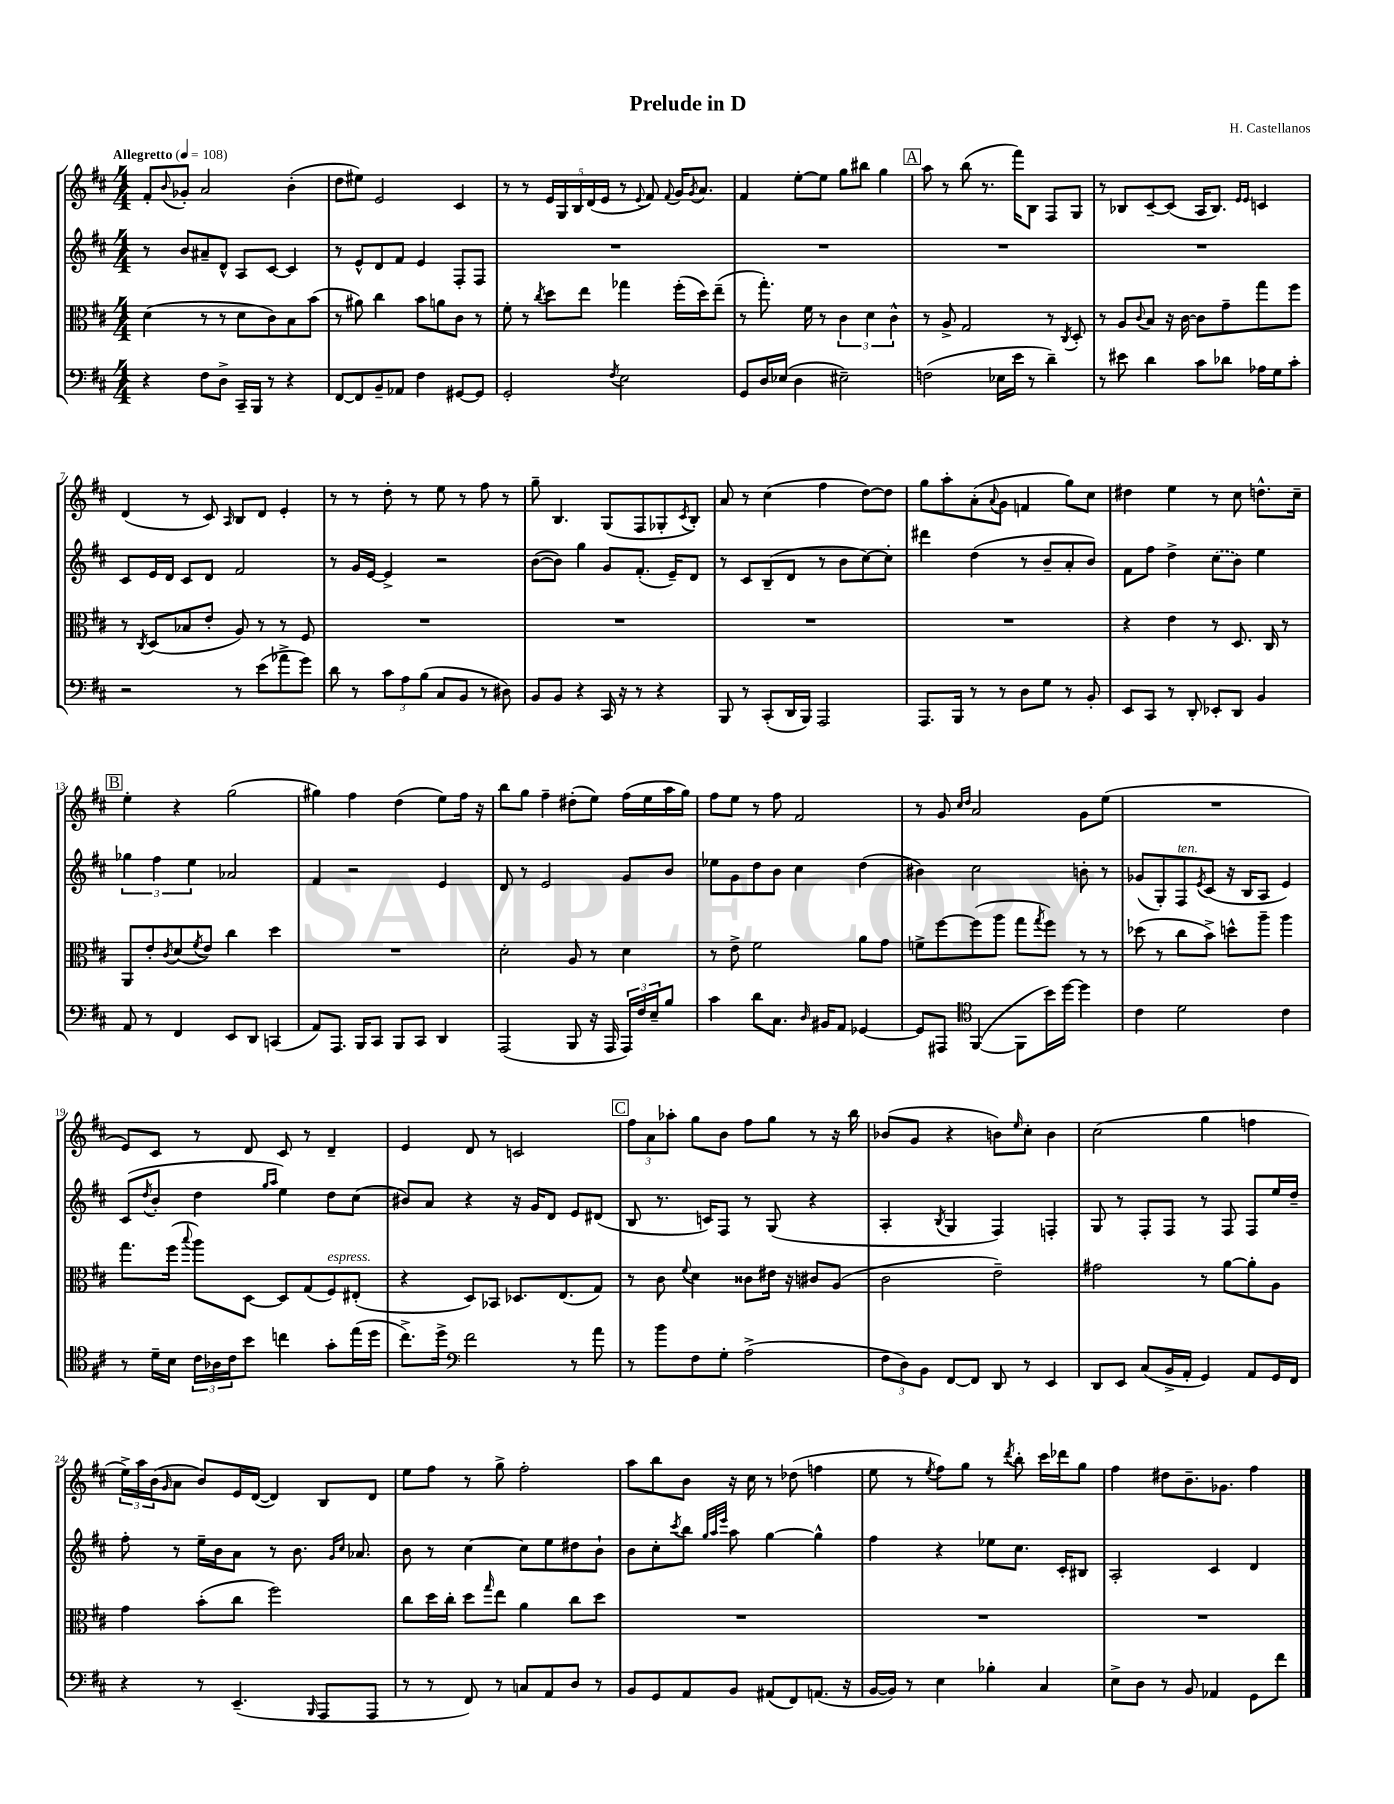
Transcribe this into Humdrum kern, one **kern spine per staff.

**kern	**kern	**kern	**kern
*staff4	*staff3	*staff2	*staff1
*clefF4	*clefC3	*clefG2	*clefG2
*k[f#c#]	*k[f#c#]	*k[f#c#]	*k[f#c#]
*M4/4	*M4/4	*M4/4	*M4/4
*MM108	*MM108	*MM108	*MM108
4r	(4d	8r	8f#'
.	.	.	8qqb
.	.	8b	8g-'
8F#	8r	8a#~	2a
8D^	8r	8d^^	.
16CC#~	8d	8A	.
16BBB	.	.	.
8r	8c#)	[8c#	.
4r	8B	4c#]	(4b'
.	(8b	.	.
=	=	=	=
[8FF#	8r	8r	8dd
8FF#]	8a#)	8e^^	8ee#)
8BB~	4cc#	8d	2e
8AA-	.	8f#	.
4F#	8b	4e	.
.	8a	.	.
[8GG#	8c#	8F#'	4c#
8GG#]	8r	8F#	.
=	=	=	=
2GG'	8f#'	1r	8r
.	8r	.	8r
.	8qcc#	.	.
.	8dd	.	20e
.	.	.	20G
.	.	.	20B
.	8ee	.	.
.	.	.	(20d
.	.	.	20e
8qF#	.	.	.
2E	4gg-	.	8r
.	.	.	8qqe
.	.	.	8f#)
.	.	.	8qqf#
.	(16ff#'	.	16g
.	.	.	8qg
.	16dd)	.	8.a
.	(8ee~	.	.
=	=	=	=
8GG	8r	1r	4f#
16D	8.gg')	.	.
(16E-	.	.	.
4D	.	.	[8ee'
.	16f#	.	.
.	8r	.	8ee]
2E#~)	6c#	.	8gg
.	.	.	8bb#
.	6d	.	.
.	.	.	4gg
.	6c#^^	.	.
=	=	=	=
(2F	8r	1r	8aa
.	8A^	.	8r
.	2G	.	(8bb
.	.	.	8.r
16E-	.	.	.
16e	.	.	16fff#)
8r	.	.	8B
4d~)	8r	.	8F#
.	8qC#	.	.
.	8D'	.	8G
=	=	=	=
8r	8r	1r	8r
8e#	8A	.	8B-
.	8qqc#	.	.
4d	8B	.	[8c#~
.	16r	.	(8c#]
.	[16c#	.	.
8c#	8c#]	.	16A
.	.	.	8.B-)
8d-	8g~	.	.
.	.	.	16qqe
.	.	.	16qqe
16A-	8gg	.	4c
16G	.	.	.
8c#'	8ff#	.	.
=	=	=	=
2r	8r	8c#	(4d
.	8qC#	.	.
.	(8D	16e	.
.	.	16d	.
.	8B-	8c#	8r
.	8e'	8d	8c#)
.	.	.	16qqA
8r	8A)	2f#	8B
(8e	8r	.	8d
8a-^	8r	.	4e'
8g)	8F#	.	.
=	=	=	=
8d	1r	8r	8r
8r	.	16g	8r
.	.	[16e	.
12c#	.	4e^]	8dd'
12A	.	.	.
.	.	.	8r
(12B	.	.	.
8C#	.	2r	8ee
8BB	.	.	8r
8r	.	.	8ff#
8D#)	.	.	8r
=	=	=	=
8BB	1r	([8b	8gg~
8BB	.	8b])	4.B
4r	.	4gg	.
16CC#	.	8g	(8G
16r	.	.	.
8r	.	(8.f#'	8F#
4r	.	.	8G-'
.	.	16e~)	.
.	.	.	8qc#
.	.	8d	8B')
=	=	=	=
8BBB	1r	8r	8a
8r	.	8c#	8r
(8CC#'	.	(8B~	(4cc#
16DD	.	8d	.
16BBB)	.	.	.
2AAA	.	8r	4ff#
.	.	8b	.
.	.	[8cc#)	[8dd)
.	.	8cc#']	8dd]
=	=	=	=
8.AAA	1r	4ddd#	8gg
.	.	.	8aa'
16BBB	.	.	.
8r	.	(4dd	(8a'
.	.	.	8qqa
8r	.	.	8g
8D	.	8r	4f
8G	.	8b~	.
8r	.	8a'	8gg)
8BB'	.	8b)	8cc#
=	=	=	=
8EE	4r	8f#	4dd#
8CC#	.	8ff#	.
8r	4e	4dd^	4ee
8DD'	.	.	.
8EE-'	8r	(8cc#	8r
8DD	8.D	8b)	8cc#
4BB	.	4ee	8.dd^^
.	16C#	.	.
.	8r	.	.
.	.	.	16cc#~
=	=	=	=
8AA	8AA	6gg-	4ee'
8r	8e'	.	.
.	.	6ff#	.
.	8qc#	.	.
4FF#	(8d	.	4r
.	.	6ee	.
.	8qf#	.	.
.	8e)	.	.
8EE	4cc#	2a-	(2gg
8DD	.	.	.
(4CC	4dd	.	.
=	=	=	=
8AA)	1r	4f#	4gg#)
8.AAA	.	.	.
.	.	2r	4ff#
16BBB	.	.	.
8CC#	.	.	.
8BBB	.	.	(4dd
8CC#	.	.	.
4DD	.	4e	8ee)
.	.	.	16ff#
.	.	.	16r
=	=	=	=
(2AAA	2d'	8d	8bb
.	.	8r	8gg
.	.	2e	4ff#~
8BBB	8A	.	(8dd#'
16r	8r	.	8ee)
16AAA	.	.	.
24AAA)	4d	8g	(16ff#
24F#	.	.	.
.	.	.	16ee
24E~	.	.	.
8B	.	8b	16aa
.	.	.	16gg)
=	=	=	=
4c#	8r	8ee-	8ff#
.	8e^	8g	8ee
8d	2f#	8dd	8r
8.C#	.	8b	8ff#
.	.	4cc#	2f#
16qqD	.	.	.
16BB#	.	.	.
8AA	.	.	.
[4GG-	8a	(4dd	.
.	8g	.	.
=	=	=	=
8GG-]	8f^	4b#)	8r
8AAA#	[8ff#	.	8g
*clefC4	*	*	*
.	.	.	16qqcc#
.	.	.	16qqdd
([4FF#	(8ff#]	2cc#	2a
.	8aa	.	.
8FF#]	8gg	.	.
.	8qgg	.	.
16b)	8ff#)	.	.
[16dd	.	.	.
4dd]	8r	8b'	8g
.	8r	8r	(8ee
=	=	=	=
4c#	(8dd-	(8g-	1r
.	8r	8G')	.
2d	8cc#	8F#	.
.	.	8qe	.
.	8b^)	(8c#	.
.	8dd^^	16r	.
.	.	16B	.
.	8aa~	8A	.
4c#	4aa	4e)	.
=	=	=	=
8r	8.gg	(8c#	8e)
.	.	8qdd	.
16d~	.	8b'	8c#
16B	(16ff#	.	.
.	8qqbb	.	.
24c#	8aa)	4dd	8r
24A-	.	.	.
24c#	.	.	.
8b	[8D	.	8d
.	.	16qqgg	.
.	.	16qqaa	.
4cc	8D]	4ee)	8c#
.	(8G	.	8r
8g'	8F#)	8dd	4d~
(16ee	(8E#'	(8cc#	.
16dd	.	.	.
=	=	=	=
8.cc#^)	4r	8b#)	4e
.	.	8a	.
16dd^	.	.	.
*clefF4	*	*	*
2f#	8D)	4r	8d
.	8BB-	.	8r
.	8.D-	16r	2c
.	.	16g	.
.	.	8d	.
.	(8.E	.	.
8r	.	8e	.
8a	8G)	(8d#	.
=	=	=	=
8r	8r	8B	12ff#
.	.	.	12a
8b	8c#	8.r	.
.	.	.	12aa-'
.	8qqf#	.	.
8F#	4d	.	8gg
.	.	16c)	.
8G'	.	8F#	8b
(2A^	8c##	8r	8ff#
.	16e#	(8G	8gg
.	16r	.	.
.	8c#	4r	8r
.	(8A	.	16r
.	.	.	16bb
=	=	=	=
12F#	2c#	4A'	(8b-
12D)	.	.	.
.	.	.	8g
12BB	.	.	.
.	.	8qB	.
[8FF#	.	4G	4r
8FF#]	.	.	.
8DD	2e~)	4F#)	8b)
.	.	.	16qqee
8r	.	.	8cc#'
4EE	.	4F'	4b
=	=	=	=
8DD	2g#	8G	(2cc#
8EE	.	8r	.
(8C#	.	8F#'	.
16BB^	.	8F#	.
16AA'	.	.	.
4GG)	8r	8r	4gg
.	[8a	8F#	.
8AA	8a']	8F#	4ff
16GG	8A	16ee	.
16FF#	.	16dd~	.
=	=	=	=
4r	4g	8ff#'	24ee^)
.	.	.	24aa
.	.	.	(24b
.	.	.	16qqg
.	.	8r	8a
8r	(8b'	16ee~	8b)
.	.	16b	.
(4.EE~	8cc#	8a	16e
.	.	.	([16d
.	2ff#)	8r	4d])
.	.	8.b	.
16qqBBB	.	.	.
8AAA	.	.	8B
.	.	16qqg	.
.	.	16qqcc#	.
.	.	8.a-	.
8AAA	.	.	8d
=	=	=	=
8r	8cc#	8b	8ee
8r	16dd	8r	8ff#
.	16cc#'	.	.
8FF#)	8dd	[4cc#	8r
.	16qqgg	.	.
8r	8ee	.	8gg^
8C	4a	8cc#]	2ff#'
8AA	.	8ee	.
8D	8cc#	8dd#	.
8r	8dd	8b`	.
=	=	=	=
8BB	1r	8b	8aa
8GG	.	8cc#'	8bb
.	.	8qccc#	.
8AA	.	8bb	8b
.	.	32qqgg	.
.	.	32qqaa	.
.	.	32qqeee	.
8BB	.	8aa	16r
.	.	.	16cc#
(8AA#	.	[4gg	8r
8FF#)	.	.	(8dd-
(8.AA	.	4gg^^]	4ff
16r	.	.	.
=	=	=	=
[16BB	1r	4ff#	8ee
16BB])	.	.	.
8r	.	.	8r
.	.	.	8qee
4E	.	4r	8ff#)
.	.	.	8gg
4B-'	.	8ee-	8r
.	.	.	8qddd
.	.	8.cc#	8bb'
4C#	.	.	16ccc#
.	.	16c#'	16ddd-
.	.	8B#	8gg
=	=	=	=
8E^	1r	2A'	4ff#
8D	.	.	.
8r	.	.	8dd#
8BB	.	.	8.b~
4AA-	.	4c#	.
.	.	.	8.g-
8GG	.	4d	4ff#
8f#	.	.	.
==	==	==	==
*-	*-	*-	*-
